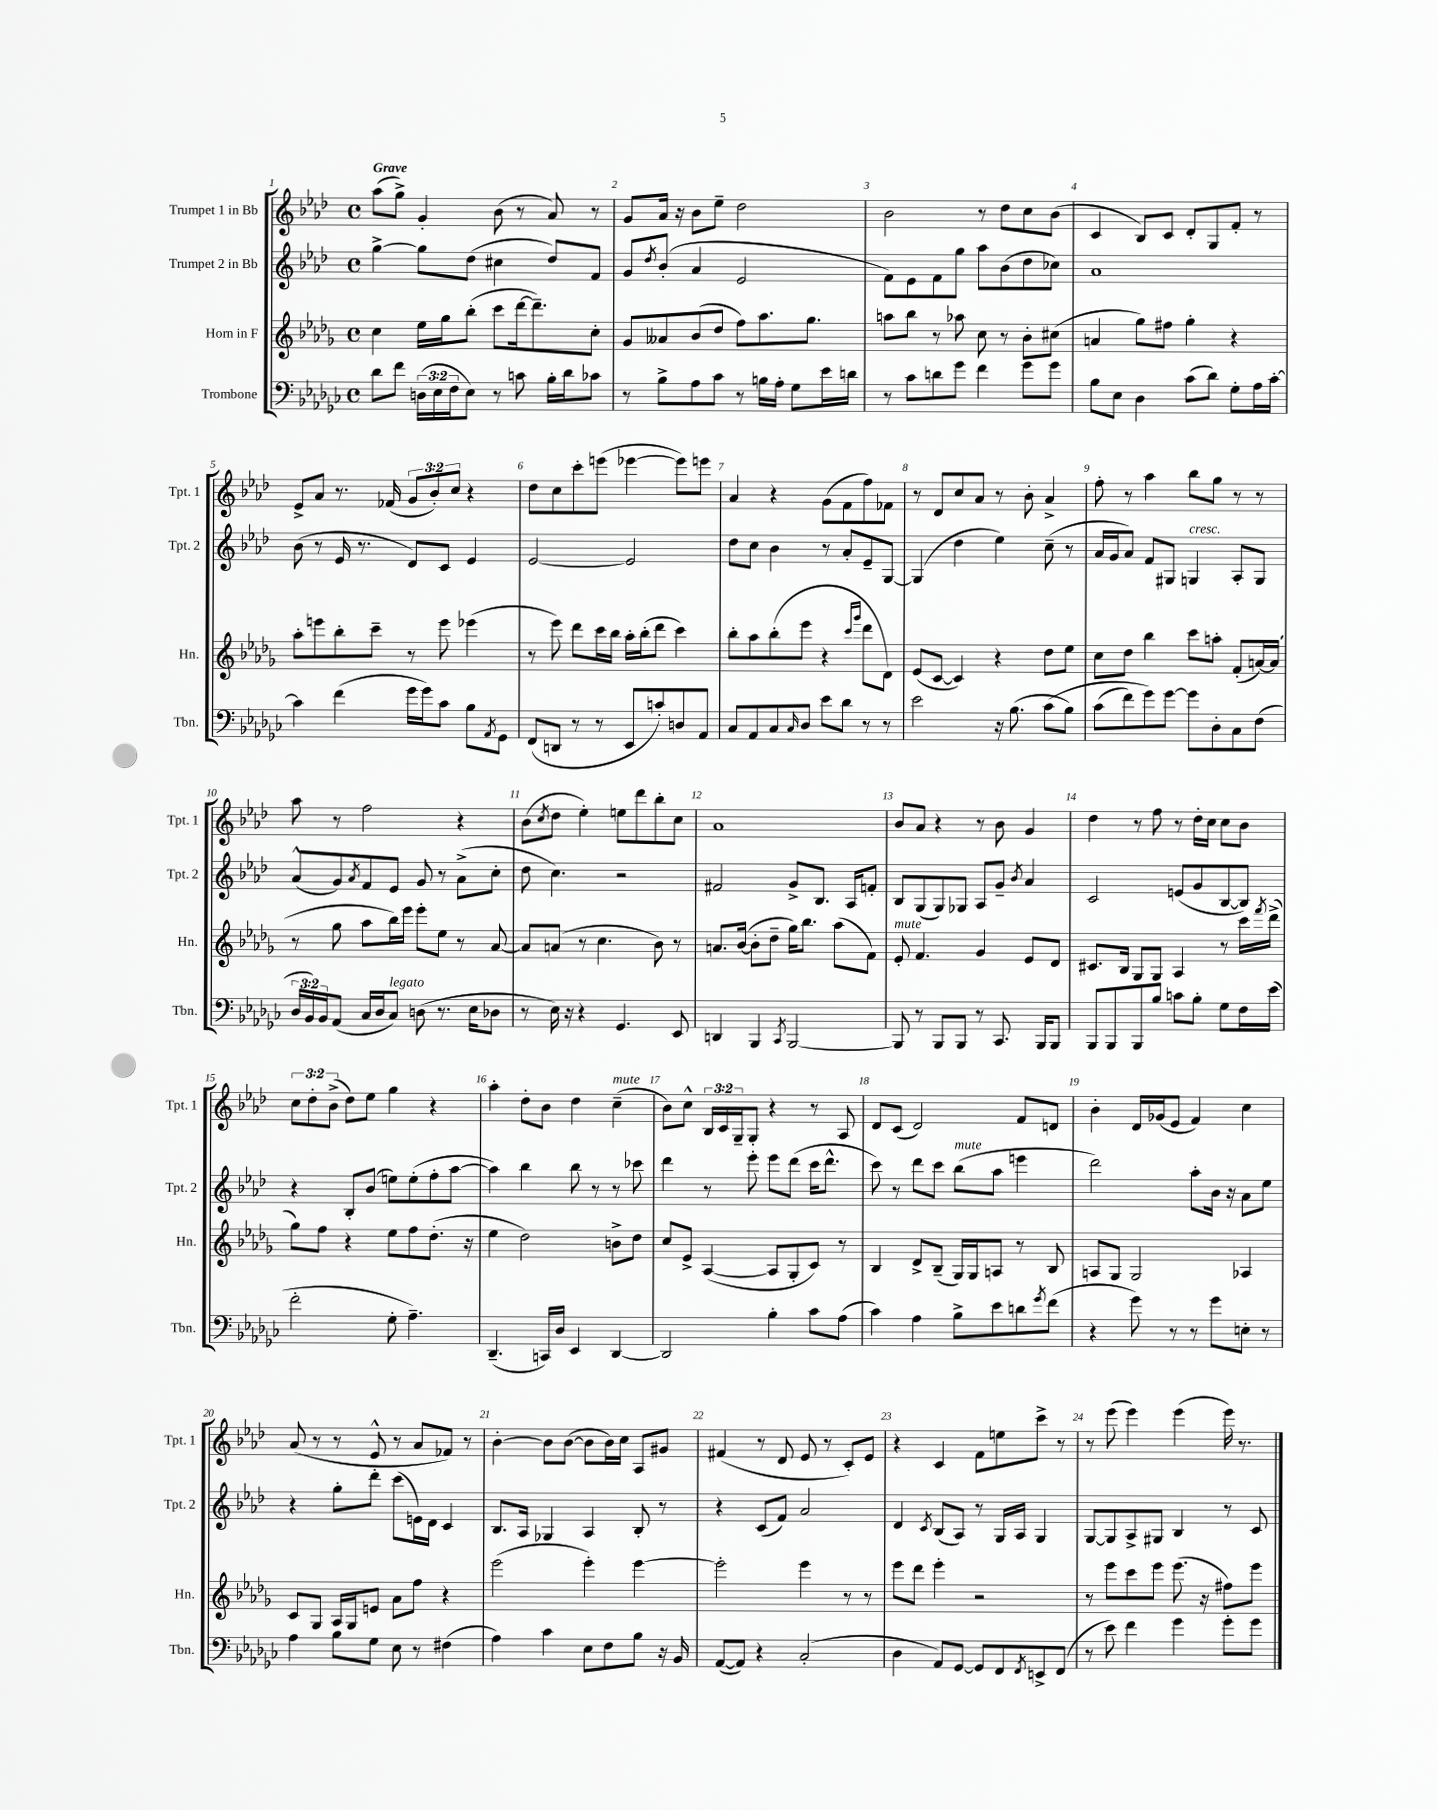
<<
\new StaffGroup <<
\new Staff = "s0" \with { instrumentName = "Trumpet 1 in Bb" shortInstrumentName = "Tpt. 1" } {
    \clef treble \key aes \major \defaultTimeSignature \time 4/4 \override Staff.TupletNumber.text = #tuplet-number::calc-fraction-text \tempo "Grave"
    aes''8( g''8->) g'4-. bes'8( r8 aes'8) r8 |
    g'8 aes'16 r16 bes'8 ees''8-- des''2 |
    bes'2 r8 des''8 c''8 bes'8( |
    c'4 bes8) c'8 des'8-. g8 f'8-. r8 |
    ees'8-> aes'8 r8. fes'16( \tuplet 3/2 { g'8 bes'8-.) c''8 } r4 |
    des''8 c''8 c'''8-. e'''8( ees'''4~ ees'''8) e'''8 |
    aes'4 r4 g'8( f'8 f''8) fes'8 |
    r8 des'8 c''8 aes'8 r8 bes'8-. aes'4-> |
    f''8-. r8 aes''4 bes''8 g''8 r8 r8 |
    aes''8 r8 f''2 r4 |
    bes'8( \acciaccatura { c''8 } des''8 ees''4-.) e''8 des'''8 bes''8-. c''8 |
    aes'1 |
    bes'8 aes'8 r4 r8 bes'8 g'4 |
    des''4 r8 f''8 r8 des''16-. c''16 c''8 bes'8 |
    \tuplet 3/2 { c''8 des''8-. bes'8->( } des''8) ees''8 g''4 r4 |
    aes''4-. des''8-. bes'8 des''4 c''4--^\markup { \italic "mute" }( |
    bes'8) c''8-^ \tuplet 3/2 { bes16 c'16 g16-- } g8-. r4 r8 aes8 |
    des'8 c'8( des'2) f'8 d'8 |
    bes'4-. des'16 ges'16( ees'8 f'4) c''4 |
    aes'8( r8 r8 ees'8-^ r8 aes'8 fes'8) r8 |
    bes'4~-. bes'8 bes'8~( bes'8 bes'16) c''16 aes8 gis'8 |
    fis'4( r8 des'8 ees'8 r8 c'8-.) ees'8 |
    r4 c'4 f'8 e''8 c'''8-> r8 |
    r8 ees'''8( ees'''4) ees'''4( ees'''16) r8. \bar "|." |
}
\new Staff = "s1" \with { instrumentName = "Trumpet 2 in Bb" shortInstrumentName = "Tpt. 2" } {
    \clef treble \key aes \major \defaultTimeSignature \time 4/4
    g''4~-> g''8 des''8( cis''4 des''8) f'8 |
    g'8 \acciaccatura { des''8 } bes'8-.( aes'4 ees'2 |
    f'8) ees'8 f'8 g''8 aes''8 bes'8( des''8 ces''8) |
    aes'1 |
    bes'8( r8 ees'16 r8. des'8) c'8 ees'4 |
    ees'2~ ees'2 |
    des''8 c''8 bes'4 r8 aes'8-. ees'8-- g8~ |
    g4( des''4 ees''4) c''8--( r8 |
    aes'16 g'16 aes'8) f'8 gis8 g4^\markup { \italic "cresc." } aes8-. g8 |
    aes'8-^( g'8) \acciaccatura { aes'8 } f'8 ees'8 g'8 r8 aes'8->( c''8-. |
    des''8 c''4.) r2 |
    fis'2 g'8-> bes8. aes16 f'8-. |
    bes8 g8( g8) ges8 aes8 g'8-- \acciaccatura { bes'8 } aes'4 |
    c'2 e'8( g'8 bes8~ bes8) |
    r4 bes8-. bes'8( e''8) e''8-.( f''8-. aes''8~ |
    aes''4) bes''4 bes''8 r8 r8 ces'''8 |
    des'''4 r8 ees'''8-. ees'''8 des'''8( c'''16 des'''8.-^ |
    c'''8) r8 des'''8 c'''8 bes''8^\markup { \italic "mute" }( aes''8 e'''4 |
    des'''2) aes''8-. bes'16 r16 aes'8 ees''8 |
    r4 g''8-. des'''8-. c'''8( e'16) des'16 c'4 |
    bes8. aes16 ges4 aes4 bes8-. r8 |
    r4 c'8( f'8) aes'2 |
    des'4 \acciaccatura { c'8 } bes8( aes8) r8 g16 aes16 g4 |
    g8~ g8 aes8-> gis8 bes4 r8 c'8 \bar "|." |
}
\new Staff = "s2" \with { instrumentName = "Horn in F" shortInstrumentName = "Hn." } {
    \clef treble \key des \major \defaultTimeSignature \time 4/4
    c''4 ees''16 ges''16 bes''8-.( c'''8 des'''16~ des'''8.--) c''8-. |
    ges'8 aeses'8 bes'8( des''8 f''8) aes''8. ges''8. |
    a''8 bes''8 r8 aes''8 c''8 r8 bes'8-. cis''8( |
    a'4 ges''8) fis''8 ges''4-. r4 |
    aes''8-. e'''8 bes''8-. c'''8-- r8 e'''8 ees'''4( |
    r8 ees'''8) des'''8 c'''16 bes''16 aes''16-. bes''16-.( des'''8 c'''4) |
    bes''8-. aes''8 bes''8-.( ees'''8 r4 \grace { c'''16 ges'''16 } des'''8 des'8) |
    ees'8( c'8~ c'4) r4 des''8 ees''8 |
    c''8 des''8 bes''4 c'''8 a''8-. f'8-.( a'16~) a'16( |
    r8 ges''8 aes''8 bes''16) ees'''16 ees'''8-. ees''8 r8 aes'8~ |
    aes'8 a'8( r8 c''4. bes'8) r8 |
    a'8. bes'16~( bes'8-. des''8-- ges''16) bes''8. aes''8( f'8) |
    ees'8-.^\markup { \italic "mute" } f'4. ges'4 ees'8 des'8 |
    cis'8. bes16 ges8 ges8 aes4 r8 c'''16 \acciaccatura { f'''8 } des'''16->( |
    ges''8) f''8 r4 ees''8 f''8 des''8.-.( r16 |
    ees''4 des''2) b'8-> des''8 |
    c''8 ees'8-> aes4~( aes8 ges8-. c'8) r8 |
    bes4 des'8-> bes8--( ges16) ges16 a8 r8 bes8 |
    a8 ges8 ges2 aes4 |
    c'8 ges8 aes16 ges16 e'8 aes'8 f''8 r4 |
    ees'''2( ees'''4-.) ees'''4~ |
    ees'''2-. ees'''4 r8 r8 |
    ees'''8 des'''8 ees'''4-. r2 |
    r8 ees'''8 c'''8 ees'''8 ees'''8.( r16 fis''8) ees'''8 \bar "|." |
}
\new Staff = "s3" \with { instrumentName = "Trombone" shortInstrumentName = "Tbn." } {
    \clef bass \key ges \major \defaultTimeSignature \time 4/4 \override Staff.TupletNumber.text = #tuplet-number::calc-fraction-text
    des'8 f'8 \tuplet 3/2 { d16( ees16 f16 } ees8) r8 c'8 bes16-. des'16 ces'8 |
    r8 bes8-> aes8 ces'8 r8 b16 aes16-. ges8 ees'16 d'16 |
    r8 ces'8 d'8 ges'8 f'4 ges'8 ges'8 |
    bes8 ees8 des4 ces'8( des'8) ges8-. aes16 ces'16~-. |
    ces'4 f'4( ges'16 ges'16) ces'8 bes8 \acciaccatura { aes,8 } ges,8 |
    f,8( d,8 r8 r8 ees,8 c'8-.) d8 aes,8 |
    ces8 aes,8 ces8 \grace { ces16 } des8 ees'8 des'8 r8 r8 |
    ees'2 r16 bes8.( ces'8\( bes8) |
    ces'8( f'8) ges'8\) ges'8~ ges'8 des8-. ces8 f8( |
    \tuplet 3/2 { des16 bes,16) bes,16 } aes,8( ces16 des16 ces8^\markup { \italic "legato" }) d8( r8. ees16 des8 |
    r8 ees16) r16 r4 ges,4. ees,8 |
    d,4 bes,,4 \acciaccatura { ces,8 } bes,,2~ |
    bes,,8 r8 bes,,8 bes,,8 r8 ces,8. bes,,16 bes,,8 |
    bes,,8 bes,,8 bes,,8 bes8 c'8 bes8-. ges8 f16 ees'16( |
    f'2-. ges8-. aes4.--) |
    des,4.--( c,16) des16 ees,4 des,4~ |
    des,2 bes4-. ces'8 aes8( |
    ces'4) aes4 bes8-> ees'8 d'8 \acciaccatura { ges'8 } f'8( |
    r4 ges'8) r8 r8 ges'8 e8-. r8 |
    aes4 bes8 ges8 ees8 r8 fis4( |
    aes4) ces'4 ees8 f8 bes8 r16 bes,16 |
    aes,8~( aes,8) r4 ces2-.( |
    des4 aes,8) ges,8~ ges,8 f,8 \acciaccatura { f,8 } e,8-> f,8( |
    r8 ees'8) f'4 ges'4 ges'8-. ges'8 \bar "|." |
}
>>
>>
\layout { \context { \Score \override BarNumber.break-visibility = ##(#f #t #t) barNumberVisibility = #all-bar-numbers-visible } }
